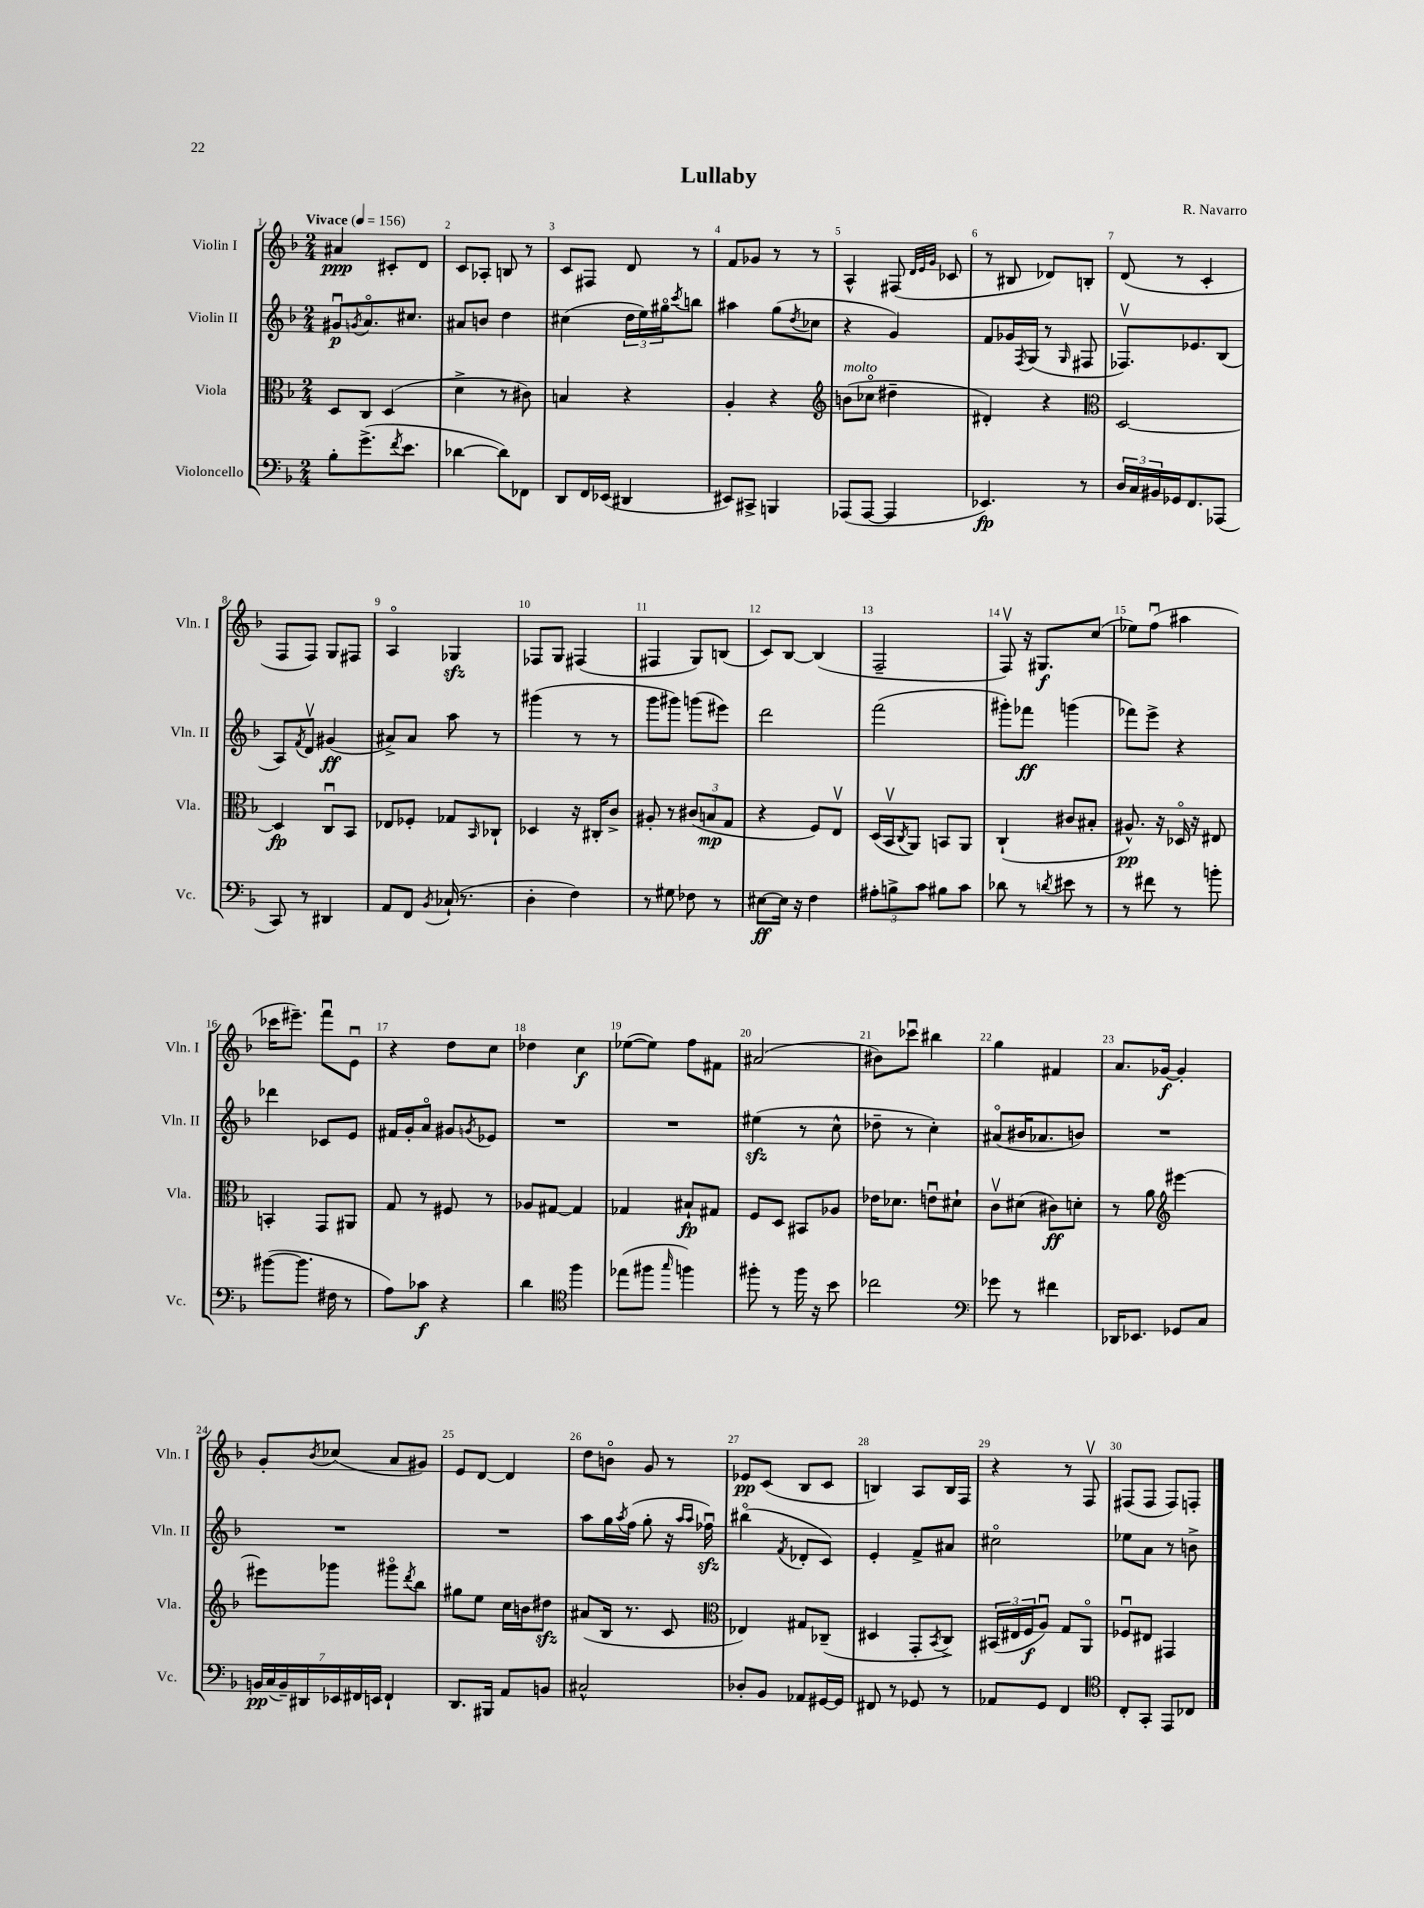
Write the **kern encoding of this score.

**kern	**dynam	**kern	**dynam	**kern	**dynam	**kern	**dynam
*part4	*part4	*part3	*part3	*part2	*part2	*part1	*part1
*staff4	*staff4	*staff3	*staff3	*staff2	*staff2	*staff1	*staff1
*I"Violoncello	*	*I"Viola	*	*I"Violin II	*	*I"Violin I	*
*I'Vc.	*	*I'Vla.	*	*I'Vln. II	*	*I'Vln. I	*
*clefF4	*	*clefC3	*	*clefG2	*	*clefG2	*
*k[b-]	*	*k[b-]	*	*k[b-]	*	*k[b-]	*
*M2/4	*	*M2/4	*	*M2/4	*	*M2/4	*
*MM156	*	*MM156	*	*MM156	*	*MM156	*
=1	=1	=1	=1	=1	=1	=1	=1
!	!	!	!	!	!	!LO:TX:a:B:t=Vivace	!
8B-'\L	.	8D/L	.	8g#Xu/L	p	4a#X/	ppp
.	.	.	.	8qgn/	.	.	.
(8.g^\	.	8C/J	.	8.a/	.	.	.
.	.	(4D/	.	.	.	8c#X'/L	.
8qf/	.	.	.	.	.	.	.
8.e\J	.	.	.	8.cc#X/J	.	.	.
.	.	.	.	.	.	8d/J	.
=2	=2	=2	=2	=2	=2	=2	=2
[4d-X\	.	4d^\	.	8a#X/L	.	8c/L	.
.	.	.	.	8bn/J	.	8A-X'/J	.
8d-\L])	.	8r	.	4dd\	.	8Bn/	.
8FF-X\J	.	8c#X\)	.	.	.	8r	.
=3	=3	=3	=3	=3	=3	=3	=3
8DD/L	.	4Bn/	.	(4cc#X\	.	8c/L	.
16FF/L	.	.	.	.	.	8F#X/J	.
(16EE-X/JJ	.	.	.	.	.	.	.
4DD#X/	.	4r	.	24dd\LL	.	8d/	.
.	.	.	.	24ee\)	.	.	.
.	.	.	.	24gg#X\J	.	.	.
.	.	.	.	8qccc/	.	.	.
.	.	.	.	8bbn\J	.	8r	.
=4	=4	=4	=4	=4	=4	=4	=4
8EE#X/L)	.	4A'/	.	4aa#X\	.	8f/L	.
8CC#X^/J	.	.	.	.	.	8g-X/J	.
4BBBn/	.	4r	.	(8gg\L	.	8r	.
.	.	.	.	8qdd/	.	.	.
.	.	.	.	8cc-X\J	.	8r	.
=5	=5	=5	=5	=5	=5	=5	=5
*	*	*clefG2	*	*	*	*	*
!	!	!LO:TX:a:i:t=molto	!	!	!	!	!
(8AAA-X/L	.	(8bn\L	.	4r	.	4A^^/	.
[8AAA-/J	.	8cc-X\J	.	.	.	.	.
4AAA-/]	.	4dd#X~\	.	4g/)	.	(8F#X/	.
.	.	.	.	.	.	32qqd/LLL	.
.	.	.	.	.	.	32qqe/	.
.	.	.	.	.	.	32qqg/JJJ	.
.	.	.	.	.	.	8c-X/	.
=6	=6	=6	=6	=6	=6	=6	=6
4.EE-X/)	fp	4d#X'/)	.	8f/L	.	8r	.
.	.	.	.	16g-X/L	.	8B#X/	.
.	.	.	.	8qF/	.	.	.
.	.	.	.	(16G/JJ	.	.	.
.	.	4r	.	8r	.	8d-X/L)	.
.	.	.	.	16qqG/	.	.	.
8r	.	.	.	8F#X/	.	8Bn'/J	.
=7	=7	=7	=7	=7	=7	=7	=7
*	*	*clefC3	*	*	*	*	*
24D/LL	.	[2D/	.	8.F-Xv/L)	.	(8d/	.
24C/	.	.	.	.	.	.	.
24BB#X/	.	.	.	.	.	.	.
16GG-X/J	.	.	.	.	.	8r	.
8.FF/	.	.	.	8.e-X/	.	.	.
.	.	.	.	.	.	4c'/	.
(8AAA-X/J	.	.	.	(8B-/J	.	.	.
!!LO:LB:g=z
=8	=8	=8	=8	=8	=8	=8	=8
8CC/)	.	4D/]	fp	8A/L)	.	8F/L	.
.	.	.	.	8qf/	.	.	.
8r	.	.	.	8dv/J	.	8F/J)	.
4DD#X/	.	8Cu/L	.	(4g#X/	ff	8G/L	.
.	.	8BB-/J	.	.	.	8F#X/J	.
=9	=9	=9	=9	=9	=9	=9	=9
8AA/L	.	8E-X/L	.	8a#X^/L)	.	4A/	.
8FF/J	.	8F-X'/J	.	8a#/J	.	.	.
8qBB-/	.	.	.	.	.	.	.
(16C-X`/	.	8G-X/L	.	8aa\	.	4G-Xzz/	.
8.r	.	.	.	.	.	.	.
.	.	16qqBB-/	.	.	.	.	.
.	.	8C-X`/J	.	8r	.	.	.
=10	=10	=10	=10	=10	=10	=10	=10
4D'\	.	4D-X/	.	(4ggg#X\	.	8F-X/L	.
.	.	.	.	.	.	8G/J	.
4F\)	.	16r	.	8r	.	(4F#X/	.
.	.	16C#X'/KL	.	.	.	.	.
.	.	8c^/J	.	8r	.	.	.
=11	=11	=11	=11	=11	=11	=11	=11
8r	.	8A#X'/	.	8ggg\L	.	4F#X/	.
8G#X\	.	8r	.	8ggg#X\J)	.	.	.
8F-X\	.	(12c#X/L	.	(8gggn\L	.	8G/L)	.
.	.	12Bn/	mp	.	.	.	.
8r	.	.	.	8eee#X\J)	.	(8Bn/J	.
.	.	12G/J	.	.	.	.	.
=12	=12	=12	=12	=12	=12	=12	=12
[8E#X\L	ff	4r	.	2ddd\	.	8c/L)	.
16E#\Jk]	.	.	.	.	.	[8B-/J	.
16r	.	.	.	.	.	.	.
4F\	.	8F/L)	.	.	.	(4B-/]	.
.	.	8Ev/J	.	.	.	.	.
=13	=13	=13	=13	=13	=13	=13	=13
12A#X'\L	.	(16D/LL	.	(2fff\	.	2F~/	.
.	.	16BB-v/J	.	.	.	.	.
12Bn^\	.	.	.	.	.	.	.
.	.	8qC/	.	.	.	.	.
.	.	8AA/J)	.	.	.	.	.
12c\J	.	.	.	.	.	.	.
8B#X\L	.	8BBn/L	.	.	.	.	.
8c\J	.	8AA/J	.	.	.	.	.
=14	=14	=14	=14	=14	=14	=14	=14
8d-X\	.	(4C`/	.	8ggg#X'\L)	.	8Fv/)	.
8r	.	.	.	8fff-X\J	ff	16r	.
.	.	.	.	.	.	8.G#X/L	f
8qdn/	.	.	.	.	.	.	.
8e#X\	.	8c#X/L	.	(4gggn\	.	.	.
8r	.	8B#X'/J	.	.	.	(8cc/J	.
=15	=15	=15	=15	=15	=15	=15	=15
8r	.	8.A#X^^/)	pp	8fff-X\L)	.	8ee-X\L)	.
8f#X\	.	.	.	8eee^\J	.	(8ffu\J	.
.	.	16r	.	.	.	.	.
8r	.	16D-X/	.	4r	.	4aa#X\	.
.	.	16r	.	.	.	.	.
8bn'\	.	8E#X/	.	.	.	.	.
!!LO:LB:g=z
=16	=16	=16	=16	=16	=16	=16	=16
([8b#X\L	.	4BBn'/	.	4ddd-X\	.	16ccc-X\KL	.
.	.	.	.	.	.	8.eee#X~\J)	.
8.b#\J]	.	.	.	.	.	.	.
.	.	8GG/L	.	8c-X/L	.	8fffu\L	.
16F#X\	.	.	.	.	.	.	.
8r	.	8AA#X/J	.	8e/J	.	8eu\J	.
=17	=17	=17	=17	=17	=17	=17	=17
8A\L)	.	8G/	.	16f#X/LL	.	4r	.
.	.	.	.	16g'/J	.	.	.
8c-X\J	f	8r	.	8a/J	.	.	.
4r	.	8F#X/	.	8g#X/L	.	8dd\L	.
.	.	.	.	8qgn/	.	.	.
.	.	8r	.	8e-X/J	.	8cc\J	.
=18	=18	=18	=18	=18	=18	=18	=18
4d\	.	8A-X/L	.	2r	.	4dd-X\	.
.	.	[8G#X/J	.	.	.	.	.
*clefC4	*	*	*	*	*	*	*
4ff\	.	4G#/]	.	.	.	4cc\	f
=19	=19	=19	=19	=19	=19	=19	=19
(8ee-X\L	.	4G-X/	.	2r	.	([8ee-X\L	.
8ff#X\J	.	.	.	.	.	8ee-\J])	.
16qqgg/	.	.	.	.	.	.	.
4ffn\)	.	8B#X`/L	fp	.	.	8ff\L	.
.	.	8G#X/J	.	.	.	8f#X\J	.
=20	=20	=20	=20	=20	=20	=20	=20
8ff#X'\	.	8F/L	.	(4ee#Xzz\	.	(2a#X/	.
8r	.	8D/J	.	.	.	.	.
16ff#\	.	8BB#X/L	.	8r	.	.	.
16r	.	.	.	.	.	.	.
8b-\	.	8A-X/J	.	8cc^^\	.	.	.
=21	=21	=21	=21	=21	=21	=21	=21
2cc-X\	.	16e-X\KL	.	8dd-X~\	.	8b#X\L)	.
.	.	8.d-X\J	.	.	.	.	.
.	.	.	.	8r	.	8ccc-Xu\J	.
.	.	8enu\L	.	4cc'\)	.	4bb#X\	.
.	.	8d#X`\J	.	.	.	.	.
=22	=22	=22	=22	=22	=22	=22	=22
*clefF4	*	*	*	*	*	*	*
8g-X\	.	8cv\L	.	(8a#X/L	.	4gg\	.
8r	.	(8d#X\J	.	16b#X/K	.	.	.
.	.	.	.	8.a-X/	.	.	.
4f#X\	.	8c#X\L)	ff	.	.	4f#X/	.
.	.	8dn'\J	.	8bn/J)	.	.	.
=23	=23	=23	=23	=23	=23	=23	=23
16DD-X/KL	.	8r	.	2r	.	8.a/L	.
8.EE-X/J	.	.	.	.	.	.	.
.	.	8a\	.	.	.	.	.
.	.	.	.	.	.	[16g-X/Jk	f
*	*	*clefG2	*	*	*	*	*
8GG-X/L	.	[4eee#X\	.	.	.	4g-'/]	.
8C/J	.	.	.	.	.	.	.
!!LO:LB:g=z
=24	=24	=24	=24	=24	=24	=24	=24
28BBn/LL	pp	8eee#X\L]	.	2r	.	8g'/L	.
(28C/	.	.	.	.	.	.	.
28BB~/)	.	.	.	.	.	.	.
28DD#X/	.	.	.	.	.	.	.
.	.	.	.	.	.	8qb-/	.
.	.	8ggg-X\J	.	.	.	(8cc-X/J	.
28EE-X/	.	.	.	.	.	.	.
28FF#X/	.	.	.	.	.	.	.
28EEn/JJ	.	.	.	.	.	.	.
4FF#`/	.	8ggg#X\L	.	.	.	8a/L	.
.	.	8qddd/	.	.	.	.	.
.	.	8bb-\J	.	.	.	8g#X/J)	.
=25	=25	=25	=25	=25	=25	=25	=25
8.DD/L	.	8gg#X\L	.	2r	.	8e/L	.
.	.	8ee\J	.	.	.	[8d/J	.
16BBB#X/Jk	.	.	.	.	.	.	.
8AA/L	.	16cc\LL	.	.	.	4d/]	.
.	.	16bn\J	.	.	.	.	.
8BBn/J	.	8dd#Xzz\J	.	.	.	.	.
=26	=26	=26	=26	=26	=26	=26	=26
2C#X^^/	.	(8a#X/L	.	8aa\L	.	8dd\L	.
.	.	16B-/Jk	.	16gg\L	.	8bn\J	.
.	.	.	.	8qaa/	.	.	.
.	.	8.r	.	(16ff\JJ	.	.	.
.	.	.	.	8gg'\	.	8g/	.
.	.	8c/	.	16r	.	8r	.
.	.	.	.	16qqaa/LL	.	.	.
.	.	.	.	16qqaa/JJ	.	.	.
.	.	.	.	16ff-Xzzu\)	.	.	.
=27	=27	=27	=27	=27	=27	=27	=27
*	*	*clefC3	*	*	*	*	*
8D-X'/L	.	4E-X/)	.	(4bb#X\	.	8e-X/L	pp
8BB-/J	.	.	.	.	.	(8c/J	.
.	.	.	.	8qf/	.	.	.
8AA-X/L	.	8G#X/L	.	8d-X'/L	.	8B-/L	.
[16GG#X/L	.	(8C-X~/J	.	8c/J)	.	8c/J	.
16GG#/JJ]	.	.	.	.	.	.	.
=28	=28	=28	=28	=28	=28	=28	=28
8FF#X/	.	4D#X/	.	4e'/	.	4Bn/)	.
8r	.	.	.	.	.	.	.
8GG-X/	.	8GG'/L	.	8f^/L	.	8A/L	.
.	.	8qBB-/	.	.	.	.	.
8r	.	8C^/J)	.	8a#X/J	.	16B/L	.
.	.	.	.	.	.	16F/JJ	.
=29	=29	=29	=29	=29	=29	=29	=29
8AA-X/L	.	(24BB#X/LL	.	2cc#X\	.	4r	.
.	.	24E#X/	.	.	.	.	.
.	.	24F/J	f	.	.	.	.
8GG/J	.	8Au/J)	.	.	.	.	.
4FF/	.	8G/L	.	.	.	8r	.
.	.	8AA/J	.	.	.	8Fv/	.
=30	=30	=30	=30	=30	=30	=30	=30
*clefC4	*	*	*	*	*	*	*
8C'/L	.	8F-Xu/L	.	8ee-X\L	.	(8F#X/L	.
8GG'/J	.	8E#X/J	.	8a\J	.	8F#/J	.
8EE/L	.	4GG#X/	.	8r	.	8F#/L)	.
8C-X/J	.	.	.	8bn^\	.	8Fn'/J	.
==	==	==	==	==	==	==	==
*-	*-	*-	*-	*-	*-	*-	*-
